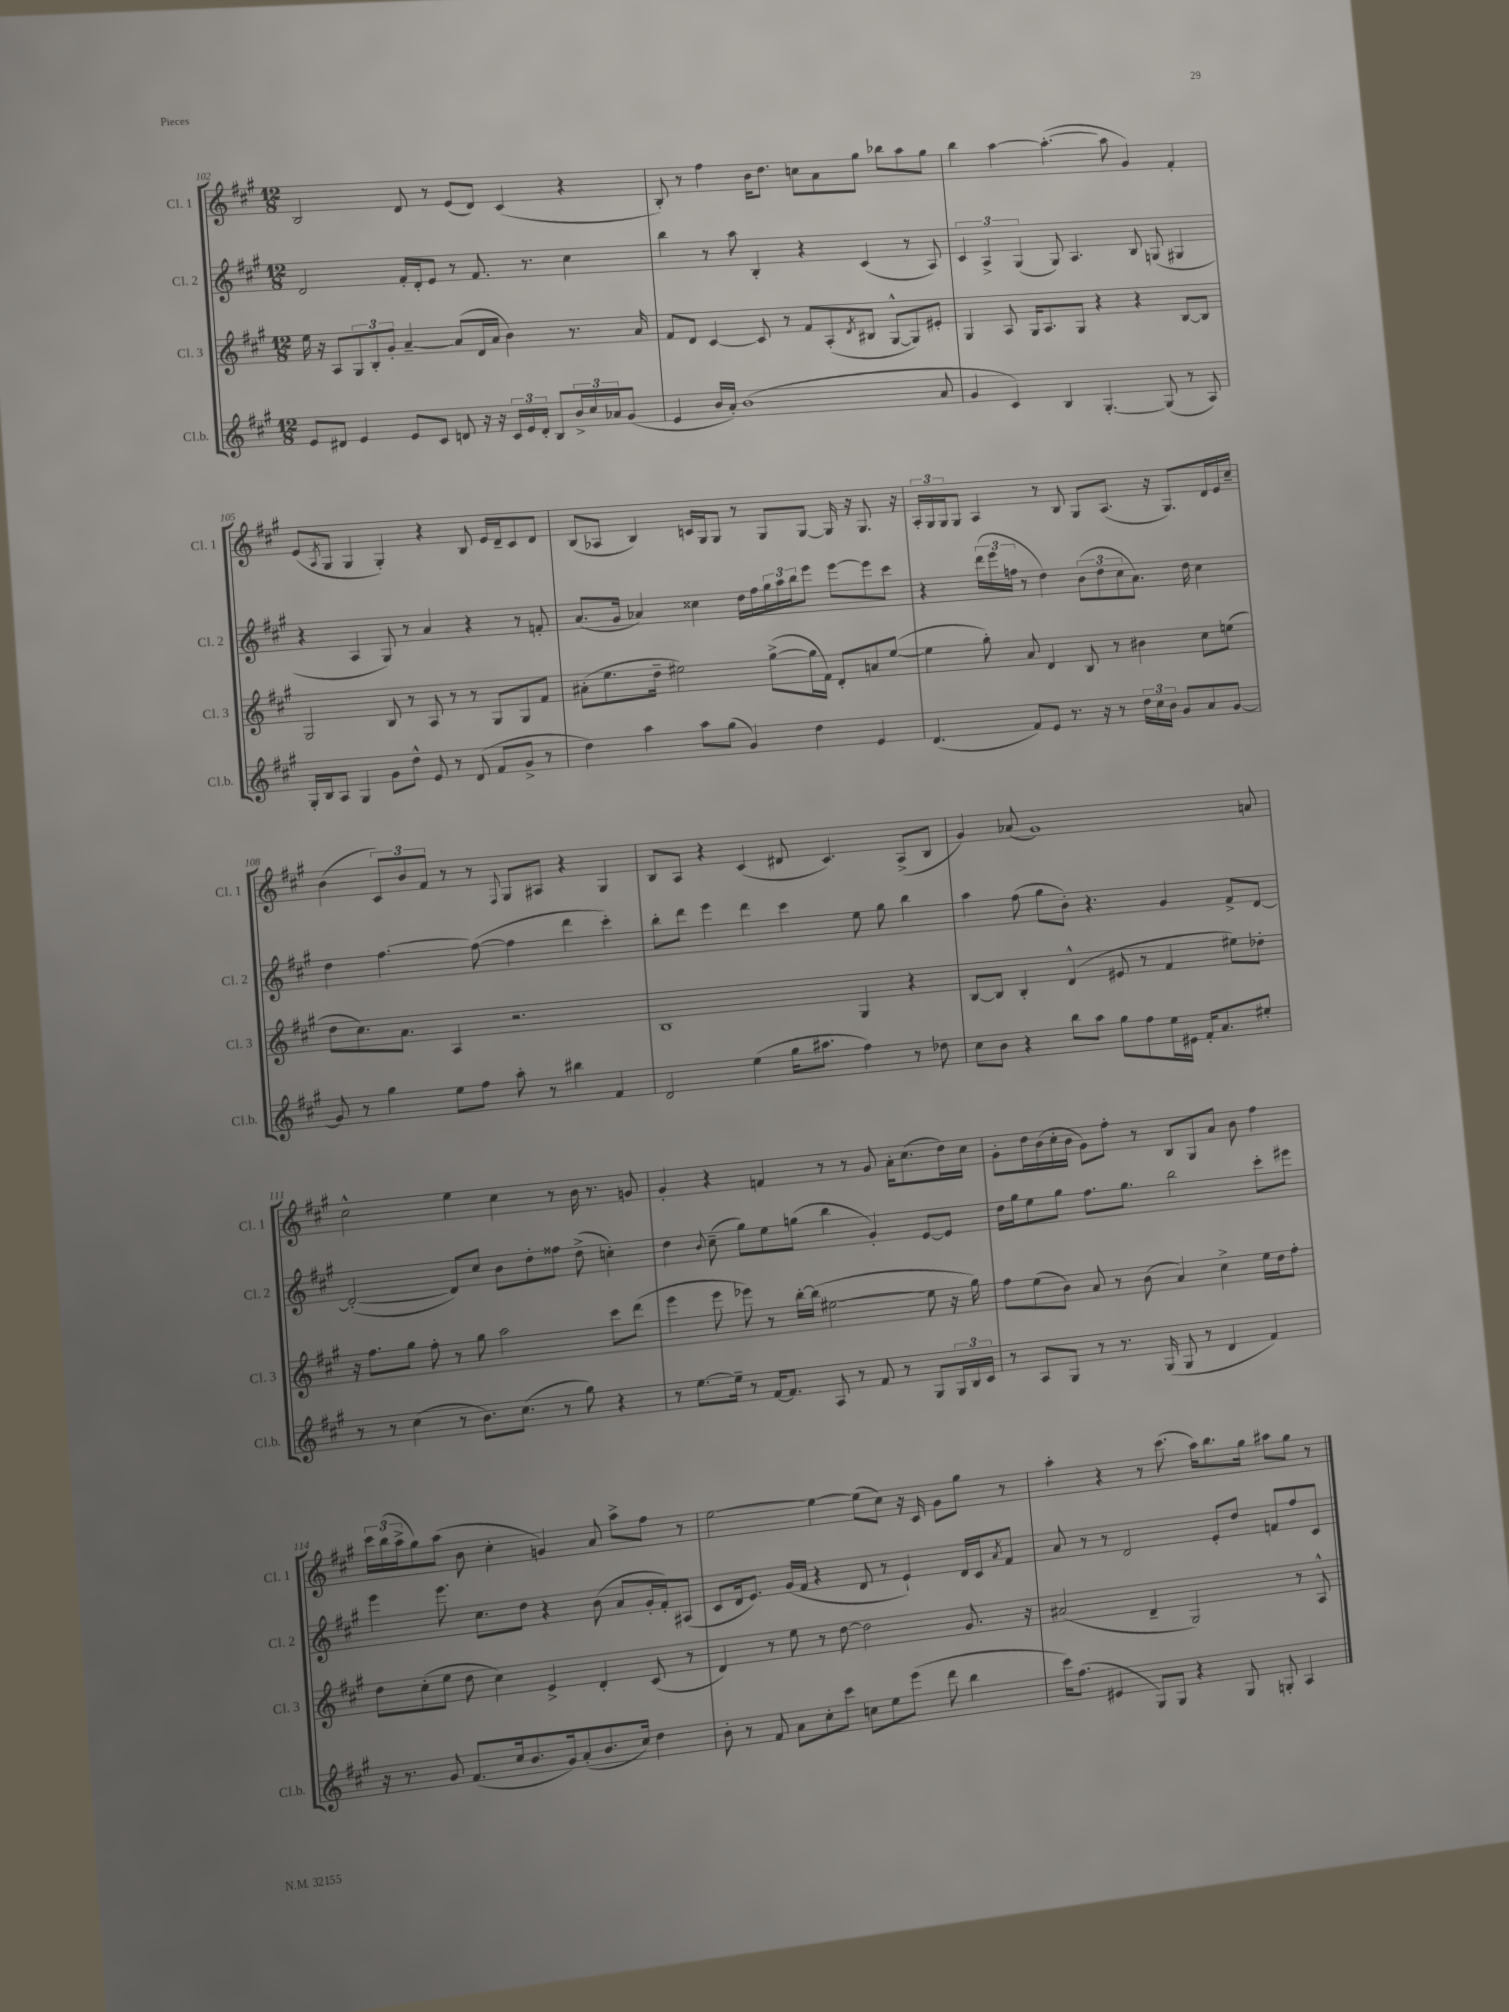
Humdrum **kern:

**kern	**kern	**kern	**kern
*staff4	*staff3	*staff2	*staff1
*clefG2	*clefG2	*clefG2	*clefG2
*k[f#c#g#]	*k[f#c#g#]	*k[f#c#g#]	*k[f#c#g#]
*M12/8	*M12/8	*M12/8	*M12/8
8e	16ee	2d	2B
.	16r	.	.
8d#	8A	.	.
4e	12G#	.	.
.	12B'	.	.
.	12g#'	.	.
8e	[4a~	16f#'	8d
.	.	16d'	.
8c#	.	8e	8r
8d	(8a]	8r	(8e
16r	16d	8.f#	8d)
16r	16a	.	.
24c#	4b)	.	(4c#
24e	.	.	.
.	.	8.r	.
24d'	.	.	.
8B	.	.	.
24b^	8.r	4cc#	4r
24cc#	.	.	.
24a-	.	.	.
(8g#	.	.	.
.	16a	.	.
=	=	=	=
4e	8f#	4bb	8B')
.	8d	.	8r
16b	[4c#	8r	4ff#
16a')	.	.	.
(1b	.	8aa	.
.	8c#]	4B'	16b
.	.	.	8.dd
.	8r	.	.
.	8f#	4r	8cc
.	(8A'	.	8a
.	8qd	.	.
.	8B#	(4c#	8gg#
.	[8G#^^	.	8bb-
.	8G#])	8r	8aa
8a	8e#'	8A)	8gg#
=	=	=	=
4g#	4G#	6c#	4bb
.	.	6A^	.
4c#)	8A	.	[4aa
.	.	(6G#	.
.	16G#	.	.
.	8.A	.	.
4B	.	8G#)	(4.aa'_
.	8G#	4.A	.
[4.G#'	4r	.	.
.	.	.	8aa]
.	4r	8B	4g#)
(8G#]	.	(8G	.
8r	[8B	4G#	4f#'
8A)	8B]	.	.
=	=	=	=
16G#'	2G#	4r	(8e
16B	.	.	.
.	.	.	8qA
8A	.	.	8G#
4G#	.	4A	4G#
8g#	8B	8G#)	4G#')
8dd^^	8r	8r	.
8e	8A	4a	4r
8r	8r	.	.
(8d	8r	4r	8B
8f#	8G#	.	16e
.	.	.	16d~
8g#^	8G#	8r	8c#
8r	8f#	8f'	8d
=	=	=	=
4dd)	(8a#'	(8.a	(8B
.	8.ee	.	8A-
.	.	16g#	.
4aa	.	4a-)	4B)
.	16dd~	.	.
.	2ee#)	.	.
8aa	.	4cc##	16c
.	.	.	16G#
(8gg#	.	.	8G#
4g#)	.	16dd	8r
.	.	16ff#	.
.	([8gg#^	24gg#	8G#
.	.	24aa	.
.	.	24bb	.
4dd	16gg#]	8eee	[8G#
.	16f#)	.	.
.	8d'	[8eee	16G#]
.	.	.	16r
4e	8a	8eee]	8.G#
.	([8ee#	8ccc#	.
.	.	.	16r
=	=	=	=
(4.d	4ee#]	4r	24A'
.	.	.	24G#
.	.	.	24G#
.	.	.	8G#
.	8gg#')	(24ddd	4A
.	.	24eee	.
.	.	24ff	.
8f#)	8a	8r	.
8e	4d	4dd)	8r
8.r	.	.	8B
.	8B	(12b	8G#
16r	.	.	.
.	.	12dd	.
8r	8r	.	(8.A
.	.	12cc#	.
24dd	4b#	8.a)	.
24cc#	.	.	.
.	.	.	16r
24b	.	.	.
8g#	.	.	8.G#)
.	.	16dd	.
8a	8cc#	4cc#	.
.	.	.	16d
[8g#	(8ee	.	16e
.	.	.	16cc#~
=	=	=	=
8g#]	8dd	4dd	(4b
8r	8.cc#)	.	.
4gg#	.	[4.ff#	12c#)
.	8.a	.	.
.	.	.	12b
.	.	.	12f#
8ee	4A	.	8r
8ff#	.	(8ff#_	8r
.	.	.	8qqF#
8aa'	2.r	4ff#]	8G#
8r	.	.	8A#
4bb#	.	4ddd	4r
4f#	.	4ccc#')	4G#
=	=	=	=
2d	1B	8bb'	8B
.	.	8ddd	8A
.	.	4eee	4r
(4ee	.	4ddd	(4c#
16gg#	.	4ccc#	8d#
8.aa#	.	.	.
.	.	.	4.c#)
4ff#)	4G#	8ee	.
.	.	8gg#	.
8r	4r	4bb	(8A^
8dd-	.	.	8B
=	=	=	=
8cc#	[8B	4aa	4g#)
8b	8B]	.	.
4r	4B'	(8ff#	(8a-
.	.	8gg#	1g#)
8bb	(4d^^	8b')	.
8aa	.	4.r	.
8gg#	8e#	.	.
8ff#	8r	.	.
16ee	4f#	4g#	.
16e#	.	.	.
16f#'	.	.	.
8.a	.	.	.
.	8ee#)	8f#^	.
8ee#'	8dd-'	[8d	8a
=	=	=	=
8r	16r	(2d'_	2cc#^^
.	8.ff#	.	.
8r	.	.	.
(4cc#	8gg#	.	.
.	8ff#'	.	.
8r	8r	8d])	4ee
8.b)	8gg#	8cc#	.
.	2aa	8b	4cc#
(8.cc#	.	.	.
.	.	8dd'	.
8r	.	8ff##	8r
8gg#)	.	(8dd^	16b
.	.	.	8.r
4r	8ccc#	4cc')	.
.	(8ddd	.	8g
=	=	=	=
8r	4eee	4dd	4g#'
[8.ee	.	.	.
.	.	8qqb	.
.	8eee	(8cc#~	4r
16ee~]	.	.	.
8r	8eee-)	8gg#)	.
[16f#	8r	8ee	4f
8.f#]	.	.	.
.	[16bb'	(8gg	.
.	(16bb]	.	.
8A	[2ee#	4bb	8r
8r	.	.	8r
8f#	.	4g#')	8g#
8r	.	.	16a'
.	.	.	(8.cc#
8G#	8ee#]	[8e	.
24G#	16r	8e]	16dd)
24B	.	.	.
.	16gg#)	.	16cc#
24c#	.	.	.
=	=	=	=
8r	8ff#	16dd	8g#'
.	.	16gg#	.
8A	(8ee	8ee	16dd
.	.	.	(16b
8G#	8b)	8gg#	16cc#'
.	.	.	16b
8r	8a	8.ff#	8g#)
8.r	8r	.	8ff#'
.	.	8.gg#	.
.	(8b	.	8r
(16G#	.	.	.
8G#	4a)	2bb	8B
8r	.	.	8G#
4d	4cc#^	.	8a
.	.	.	8b
4f#)	16ee	8ccc#'	4ff#
.	16dd	.	.
.	8ff#'	8eee#	.
=	=	=	=
16r	8dd	4eee	24ccc#
.	.	.	(24bb
8.r	.	.	.
.	.	.	24aa^
.	(8cc#'	.	8gg#)
8g#	8ee	8.eee	(8aa
(8.f#	8dd	.	8b
.	.	8.cc#	.
.	4cc#)	.	4cc#'
16cc#	.	.	.
8.b	.	8dd	.
.	4e^	4r	4g)
16g#)	.	.	.
(8a'	.	.	.
8.b	4d'	(8b	8a
.	.	8a	8aa^
16cc#)	.	.	.
4dd	(8c#	16g#'	8ff#
.	.	16f#')	.
.	8r	(8A#	8r
=	=	=	=
8b'	4d)	8c#	[2ee
8r	.	16d	.
.	.	8.e)	.
8f#	8r	.	.
8a	8ee	(16g#	.
.	.	16f#	.
8cc#'	8r	4r	4ee_
8ccc#	[8dd	.	.
8cc	2dd]	8d	(8ee]
8ee	.	8r	8cc#)
(8eee	.	4e`)	16r
.	.	.	16c#
8ddd	.	.	8g#
4bb	8.g#	16d	8gg#
.	.	16c#	.
.	.	8qa	.
.	.	8f#	8r
.	16r	.	.
=	=	=	=
16ccc#)	(2a#	8a	4aa'
(8.ff#	.	.	.
.	.	8r	.
4e#	.	8r	4r
.	.	2d	.
8G#)	4d~	.	8r
8G#	.	.	(8.ccc#
4r	2G#)	.	.
.	.	.	16aa)
.	.	8e'	8.bb
8G#	.	8dd	.
.	.	.	16gg#
8G'	.	8f	8aa#
4A	8r	8ff#	8gg#
.	8A^^	8c#	8r
==	==	==	==
*-	*-	*-	*-
